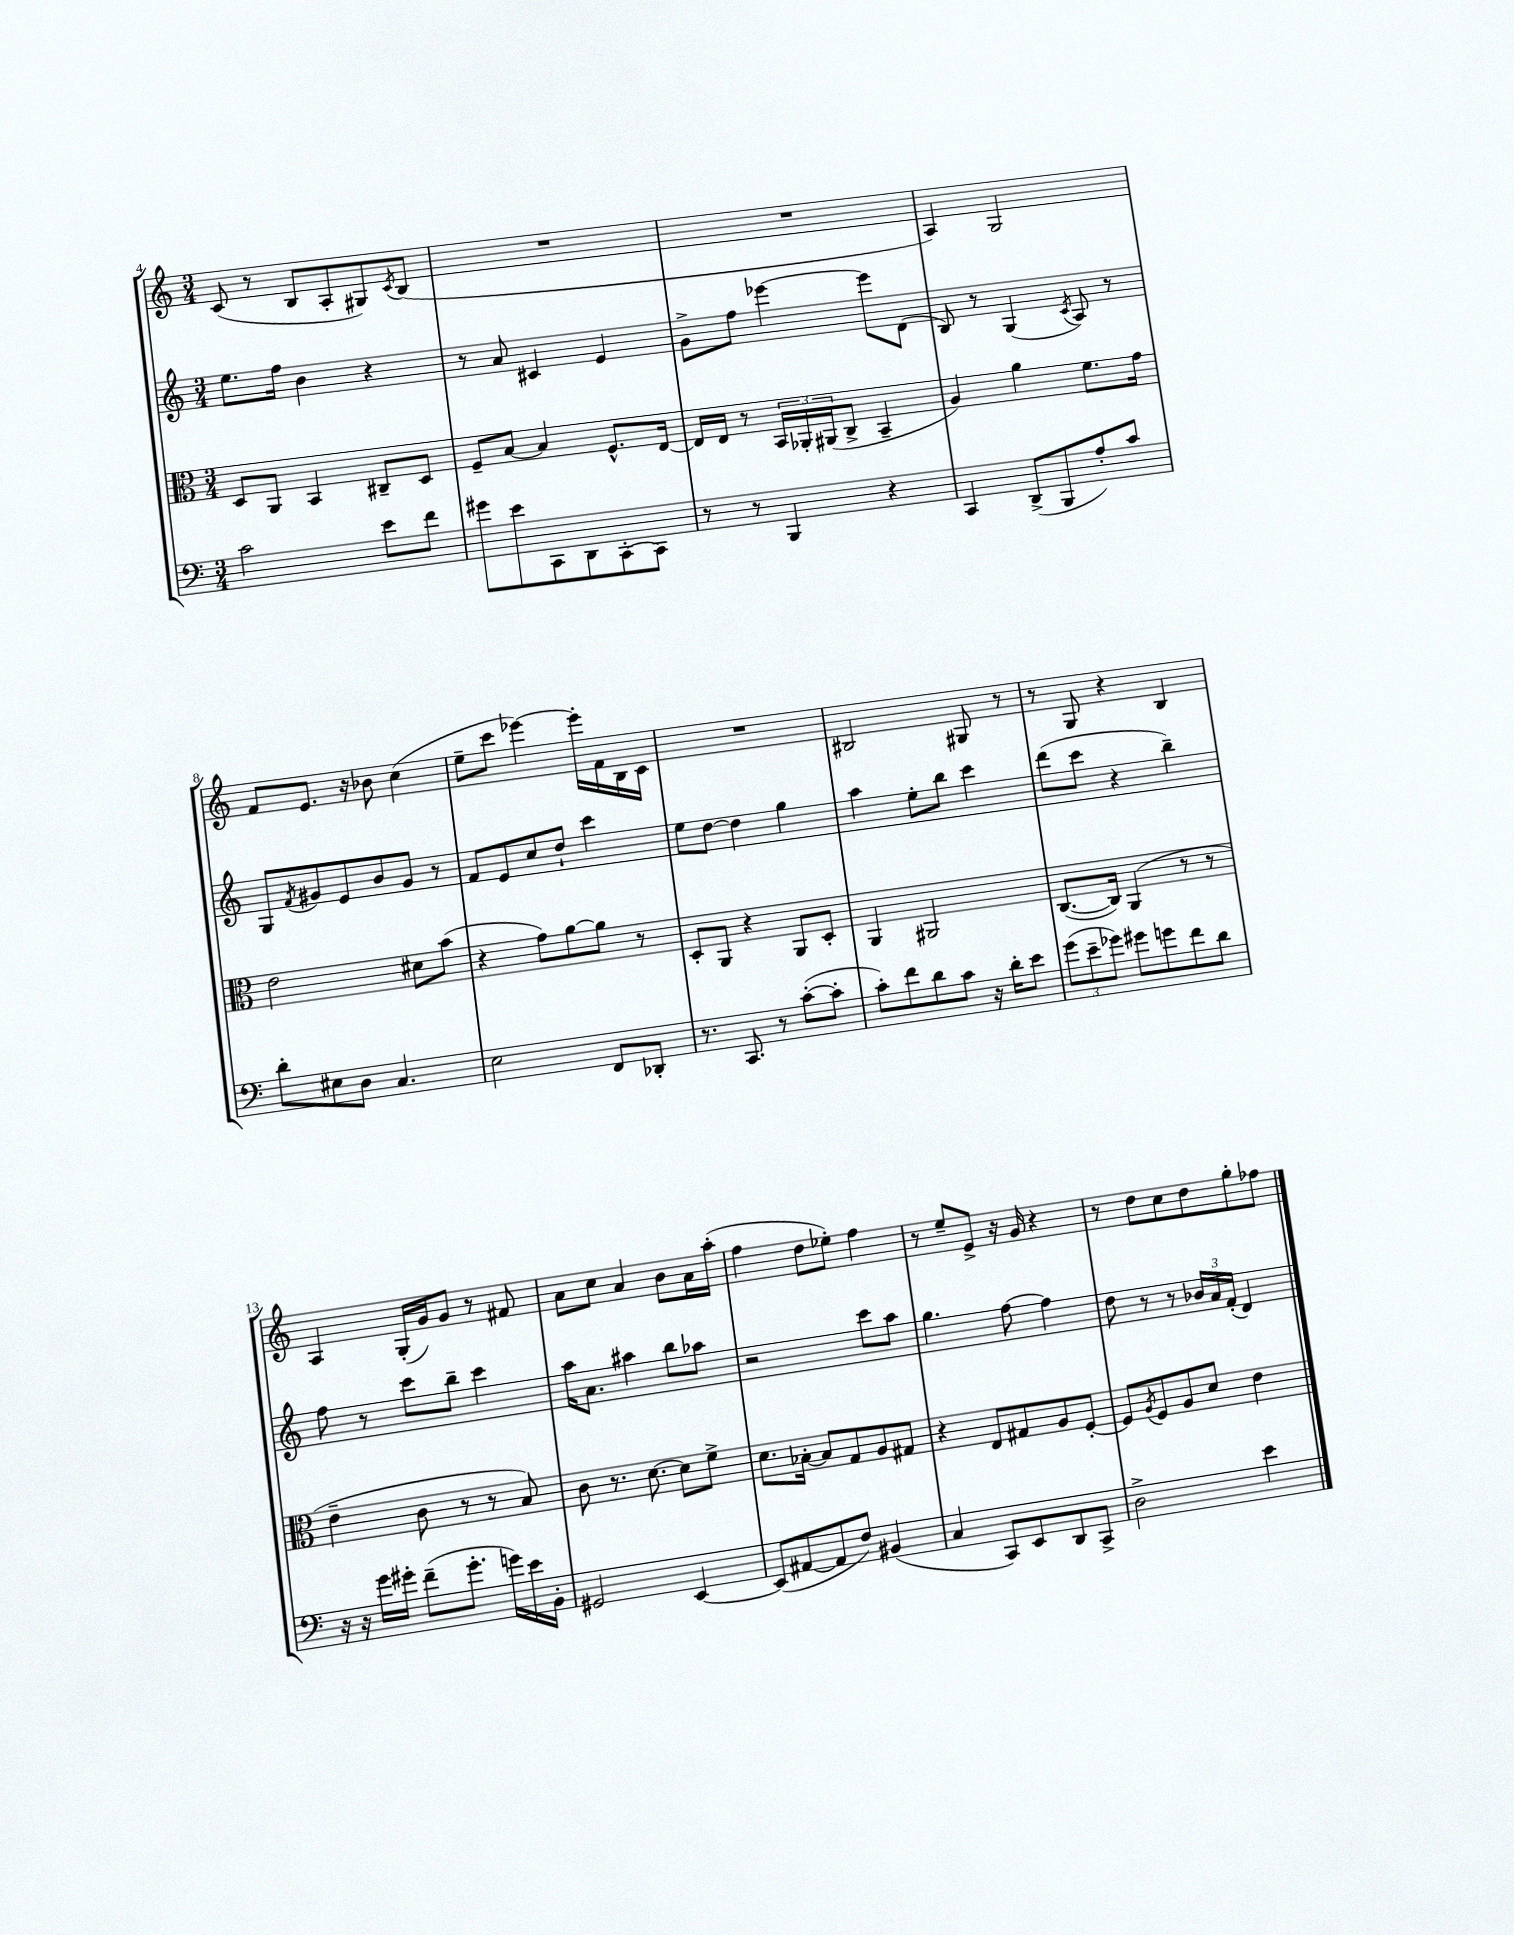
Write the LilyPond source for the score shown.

<<
\new StaffGroup <<
\new Staff = "s0" {
    \clef treble \key c \major \numericTimeSignature \time 3/4
    c'8( r8 b8 a8-. gis8) \acciaccatura { c'8 } b8( |
    R2. |
    R2. |
    a4) g2 |
    f'8 e'8. r16 bes'8 c''4( |
    e''8-- c'''8 ees'''4~) ees'''16-. f'16 b16 c'16 |
    R2. |
    bis2 gis8 r8 |
    r8 g8 r4 b4 |
    a4 g16-.( g'16) g'8 r8 fis'8 |
    a'8 c''8 a'4 b'8 a'16 a''16-.( |
    f''4 d''8 ees''8-.) f''4 |
    r8 e''8-- e'8-> r16 g'16 r4 |
    r8 d''8 c''8 d''8 g''8-. fes''8 \bar "|." |
}
\new Staff = "s1" {
    \clef treble \key c \major \numericTimeSignature \time 3/4
    e''8. f''16 b'4 r4 |
    r8 a'8 cis'4 e'4 |
    g'8-> f''8 ees'''4~ ees'''8 d'8( |
    b8) r8 g4( \acciaccatura { c'8 } a8) r8 |
    g8 \acciaccatura { f'8 } gis'8 e'8 b'8 gis'8 r8 |
    f'8 e'8 c''8 d''8-! c'''4 |
    e''8 d''8~ d''4 g''4 |
    a''4 e''8-. b''8 c'''4 |
    d'''8( c'''8 r4 b''4--) |
    f''8 r8 c'''8 b''8-- c'''4 |
    a''16 a'8. ais''4 b''8 aes''8 |
    r2 c'''8 a''8 |
    g''4. f''8~ f''4 |
    d''8 r8 r8 \tuplet 3/2 { bes'16 a'16 f'16-.( } d'4) \bar "|." |
}
\new Staff = "s2" {
    \clef alto \key c \major \numericTimeSignature \time 3/4
    d8 a,8 b,4 cis8-- d8 |
    f8-- b8~ b4 f8.-^ e16~ |
    e16 e16 r8 \tuplet 3/2 { b,16 aes,16-. ais,16( } c8-> b,4-- |
    a4) a'4 f'8. g'16 |
    e'2 dis'8 b'8( |
    r4 g'8) a'8~ a'8 r8 |
    d8-. a,8 r4 a,8 d8-. |
    a,4 ais,2 |
    c8.~( c16) a,4( r8 r8 |
    e'4-- c'8 r8 r8 b8) |
    c'8 r8. d'8.~ d'8 f'8-> |
    d'8. bes16~-. bes8 g8 a8 gis8 |
    r4 e8 gis8 a8 f8~-. |
    f8 \acciaccatura { a8 } f8 a8 d'8 e'4 \bar "|." |
}
\new Staff = "s3" {
    \clef bass \key c \major \numericTimeSignature \time 3/4
    c'2 e'8 f'8 |
    gis'8 e'8 c,8 d,8 c,8~-. c,8 |
    r8 r8 b,,4 r4 |
    c,4 d,8->( b,,8 a8-.) c'8 |
    d'8-. eis8 d8 c4. |
    e2 f,8 des,8-. |
    r8. c,8. r8 c'8~-.( c'8-. |
    c'8-.) f'8 d'8 c'8 r16 d'16-. e'8 |
    \tuplet 3/2 { g'8( e'8-- ges'8) } gis'8 g'8 f'8 d'8 |
    r16 r16 g'16 gis'16-. f'8--( gis'8.-. g'16) e'16 b,16-. |
    gis,2 e,4~ |
    e,8( ais,8~ ais,8 f8) bis,4( |
    c4 c,8) e,8 d,8 c,8-> |
    d2-> e'4 \bar "|." |
}
>>
>>
\layout { \context { \Score currentBarNumber = #4 } }
